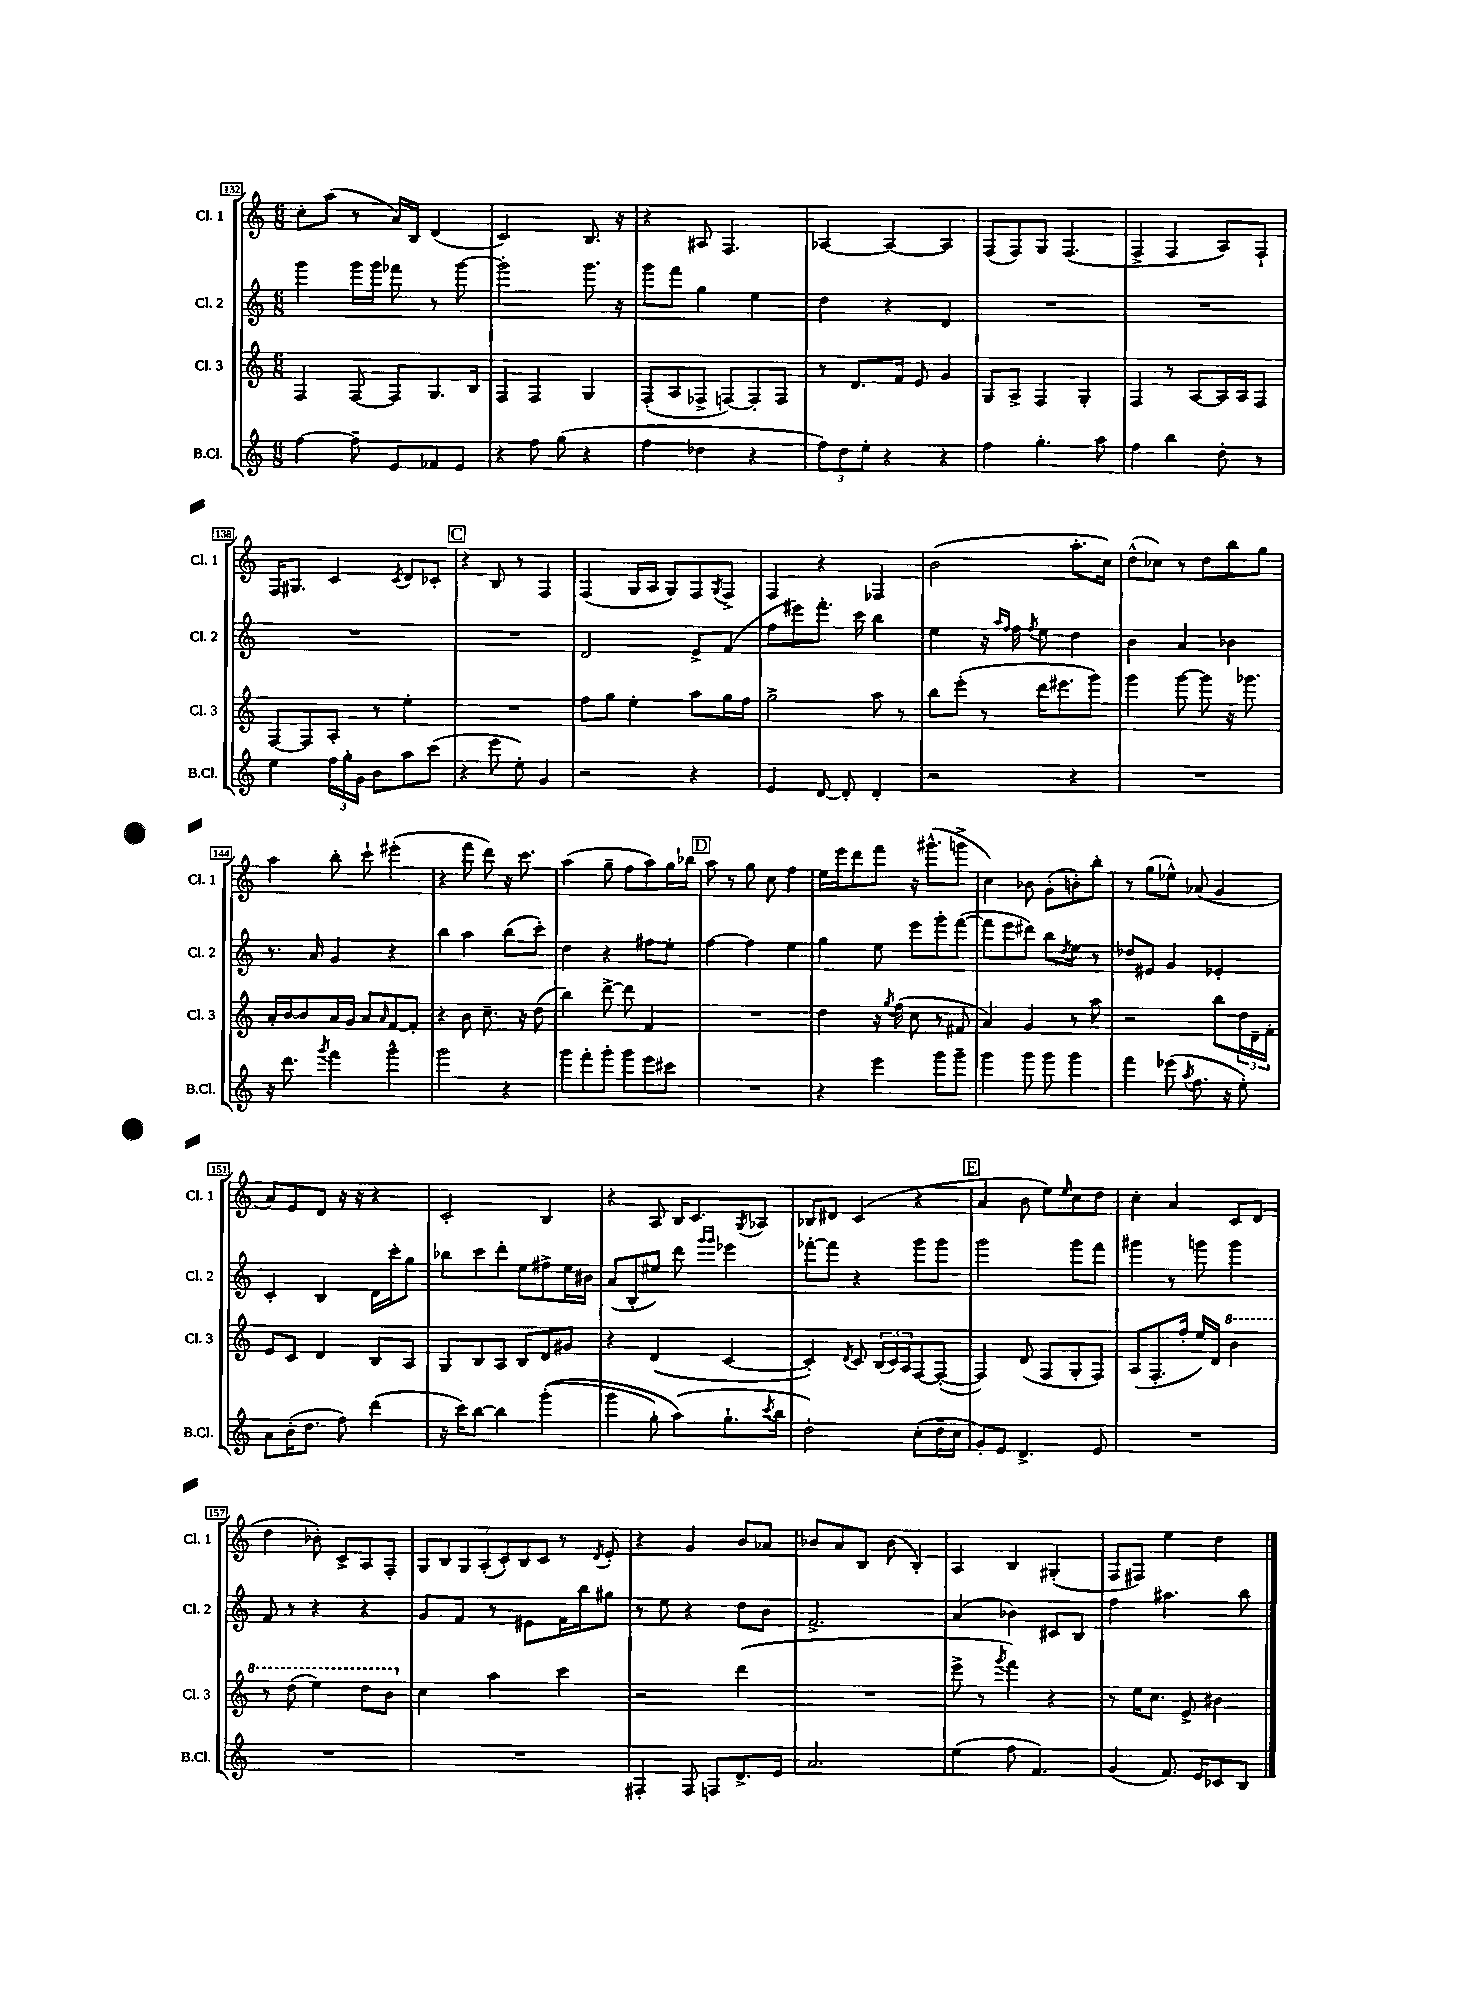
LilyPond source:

<<
\new StaffGroup <<
\new Staff = "s0" \with { instrumentName = "Cl. 1" shortInstrumentName = "Cl. 1" } {
    \clef treble \key c \major \numericTimeSignature \time 6/8
    c''8-. a''8( r8 a'16) b16 d'4( |
    c'2) b8. r16 |
    r4 ais8 f4. |
    aes4~ aes4~ aes4 |
    f8( f8) g8 f4.( |
    f4-> f4 a8) f8-! |
    f16 gis8. c'4 \acciaccatura { c'8 } d'8 ces'8-. |
    \mark \markup { \box "C" } r4 b8 r8 f4 |
    f4( g16 a16 g8) f8 \acciaccatura { g8 } f8-> |
    f4 r4 fes4 |
    b'2( a''8.-. c''16) |
    d''8-^( ces''8) r8 d''8 b''8 g''8 |
    a''4 b''8-. c'''8-! eis'''4-.( |
    r4 f'''8 d'''8) r16 c'''8. |
    a''4( g''8-- f''8 a''8) g''16 bes''16 |
    \mark \markup { \box "D" } a''8 r8 g''8 c''8 f''4 |
    e''16 e'''16 d'''8 f'''8 r16 gis'''8.-^( g'''8-> |
    c''4) bes'8 g'8-.( b'8-.) b''8-. |
    r8 g''8( ees''8-^) aes'8( g'4 |
    a'8) e'8 d'8 r16 r16 r4 |
    c'2-. b4 |
    r4 a8 b16 c'8. \acciaccatura { g8 } aes8 |
    bes8 dis'8 c'4( r4 |
    \mark \markup { \box "E" } a'4 b'8 e''8) \grace { e''16 } c''8 d''8 |
    c''4-. a'4 c'8 d'8( |
    d''4 bes'8-.) c'8-> a8 f8-. |
    \tuplet 7/4 { g8 b8 g8 a8-.( c'8-.) b8 c'8 } r8 \acciaccatura { d'8 } e'8-. |
    r4 g'4 b'8 aes'8 |
    bes'8 a'8 b8 bes'8( b4-.) |
    a4 b4 gis4-.( |
    f8 fis8) e''4 d''4 \bar "|." |
}
\new Staff = "s1" \with { instrumentName = "Cl. 2" shortInstrumentName = "Cl. 2" } {
    \clef treble \key c \major \numericTimeSignature \time 6/8
    g'''4 g'''16 g'''16 fes'''8 r8 g'''8~ |
    g'''2-. g'''8. r16 |
    g'''8 f'''8 g''4 e''4 |
    d''4 r4 d'4 |
    R2. |
    R2. |
    R2. |
    \mark \markup { \box "C" } R2. |
    d'2 e'8-> f'8( |
    f''8 eis'''8) f'''8.-. c'''16 b''4 |
    e''4 r16 \grace { a''16 f''16 } f''16 \acciaccatura { f''8 } e''8 d''4 |
    b'4 a'4 bes'4 |
    r8. a'16 g'4 r4 |
    b''4 a''4 b''8( c'''8-.) |
    d''4 r4 fis''8 e''8-. |
    \mark \markup { \box "D" } f''4~ f''4 e''4 |
    g''4 e''8 e'''8 g'''8-. f'''8~( |
    f'''8 e'''8 dis'''8) b''8 \acciaccatura { d''8 } e''8 r8 |
    des''8 eis'8 g'4 ees'4-. |
    c'4-. b4 d'16 c'''16-. g''8 |
    bes''8 c'''8 d'''8-. e''8 fis''8-> e''16 bis'16 |
    a'8( b8-. eis''8) d'''8 \grace { g'''16 g'''16 } ees'''4 |
    fes'''8~-. fes'''8 r4 g'''8 g'''8 |
    \mark \markup { \box "E" } g'''2 g'''8 f'''8 |
    gis'''4 r8 g'''8 g'''4 |
    f'8 r8 r4 r4 |
    g'8 f'8 r8 eis'8 f'16 b''16 gis''8 |
    r8 e''8 r4 d''8 b'8 |
    f'2.-> |
    a'4( bes'4) cis'8 b8 |
    f''4 ais''4. b''8 \bar "|." |
}
\new Staff = "s2" \with { instrumentName = "Cl. 3" shortInstrumentName = "Cl. 3" } {
    \clef treble \key c \major \numericTimeSignature \time 6/8
    f4 f8~ f8 g8. b16 |
    f4 f4 g4 |
    f8-.( a8 fes8-> f8~) f8-. f8 |
    r8 d'8. f'16 e'8 g'4 |
    g8 a8-> f4 g4-. |
    f4 r8 a8~ a16 a16 f8 |
    f8~ f8 a8-. r8 e''4-. |
    \mark \markup { \box "C" } R2. |
    f''8 g''8 e''4-. a''8 g''16 f''16 |
    g''2-> a''8 r8 |
    b''8 e'''8-.( r8 d'''16 eis'''8. g'''8) |
    g'''4 g'''8~ g'''8 r16 ges'''8. |
    a'16-. b'16~ b'8 a'16 g'16 a'8 \grace { a'16 } f'8~ f'8-. |
    r4 b'8 c''8.-- r16 d''8( |
    b''4) d'''8~-> d'''8 f'4 |
    \mark \markup { \box "D" } R2. |
    d''4 r16 \acciaccatura { g''8 } f''16( c''8 r8 fis'8 |
    a'4) g'4 r8 a''8 |
    r2 b''8 \tuplet 3/2 { d''16 d'16-- f'16-. } |
    e'8 c'8 d'4 b8 a8 |
    g8 b8 a8 b8 d'8 gis'8 |
    r4 d'4( c'4~ |
    c'4-.) \acciaccatura { d'8 } c'8 \tuplet 3/2 { b16( c'16) a16 } f8~ f8~-.( |
    \mark \markup { \box "E" } f4) d'8( f8 g8-. f8) |
    a8( f8.-. f''16-. e''16) d'16 \ottava #1 b''4 |
    r8 d'''8( e'''4) d'''8 b''8 \ottava #0 |
    c''4 a''4 c'''4 |
    r2 d'''4( |
    R2. |
    e'''8-> r8 \acciaccatura { g'''8 } f'''4) r4 |
    r8 e''16 c''8. e'8-> bis'4 \bar "|." |
}
\new Staff = "s3" \with { instrumentName = "B.Cl." shortInstrumentName = "B.Cl." } {
    \clef treble \key c \major \numericTimeSignature \time 6/8
    f''4~ f''8-- e'8 fes'8 e'8 |
    r4 f''8 g''8( r4 |
    f''4 des''4 r4 |
    \tuplet 3/2 { f''8) d''8 e''8-. } r4 r4 |
    f''4 g''4.-. a''8 |
    f''4 b''4 d''8-. r8 |
    e''4 \tuplet 3/2 { f''16 g''16-. g'16 } b'8 a''8 c'''8( |
    \mark \markup { \box "C" } r4 e'''8 e''8-.) g'4 |
    r2 r4 |
    e'4 d'8~ d'8-. d'4-. |
    r2 r4 |
    R2. |
    r16 d'''8. \acciaccatura { g'''8 } f'''4 g'''4-^ |
    g'''2 r4 |
    g'''8 f'''8-. g'''8-. g'''8 e'''8 cis'''8 |
    \mark \markup { \box "D" } R2. |
    r4 e'''4 g'''8 g'''8-- |
    g'''4 g'''8 g'''8 g'''4 |
    f'''4 ees'''8( \acciaccatura { a''8 } f''8. r16 e''8-.) |
    a'8 b'16-.( d''8. f''8) d'''4( |
    r16 c'''16) b''8~ b''4 g'''4-.(\( |
    g'''4 g''8-.) a''8(\) g''8.-! \acciaccatura { c'''8 } b''16 |
    d''2-.) c''8-.( d''16-- c''16 |
    \mark \markup { \box "E" } g'8-.) e'8 d'4.-> e'8 |
    R2. |
    R2. |
    R2. |
    fis4-. fis8 f8 d'8.-> e'16 |
    a'2. |
    e''4( f''8 f'4.) |
    g'4( f'8.) e'16 ces'8 b8 \bar "|." |
}
>>
>>
\layout { \context { \Score currentBarNumber = #132 \override BarNumber.stencil = #(make-stencil-boxer 0.1 0.3 ly:text-interface::print) } }
